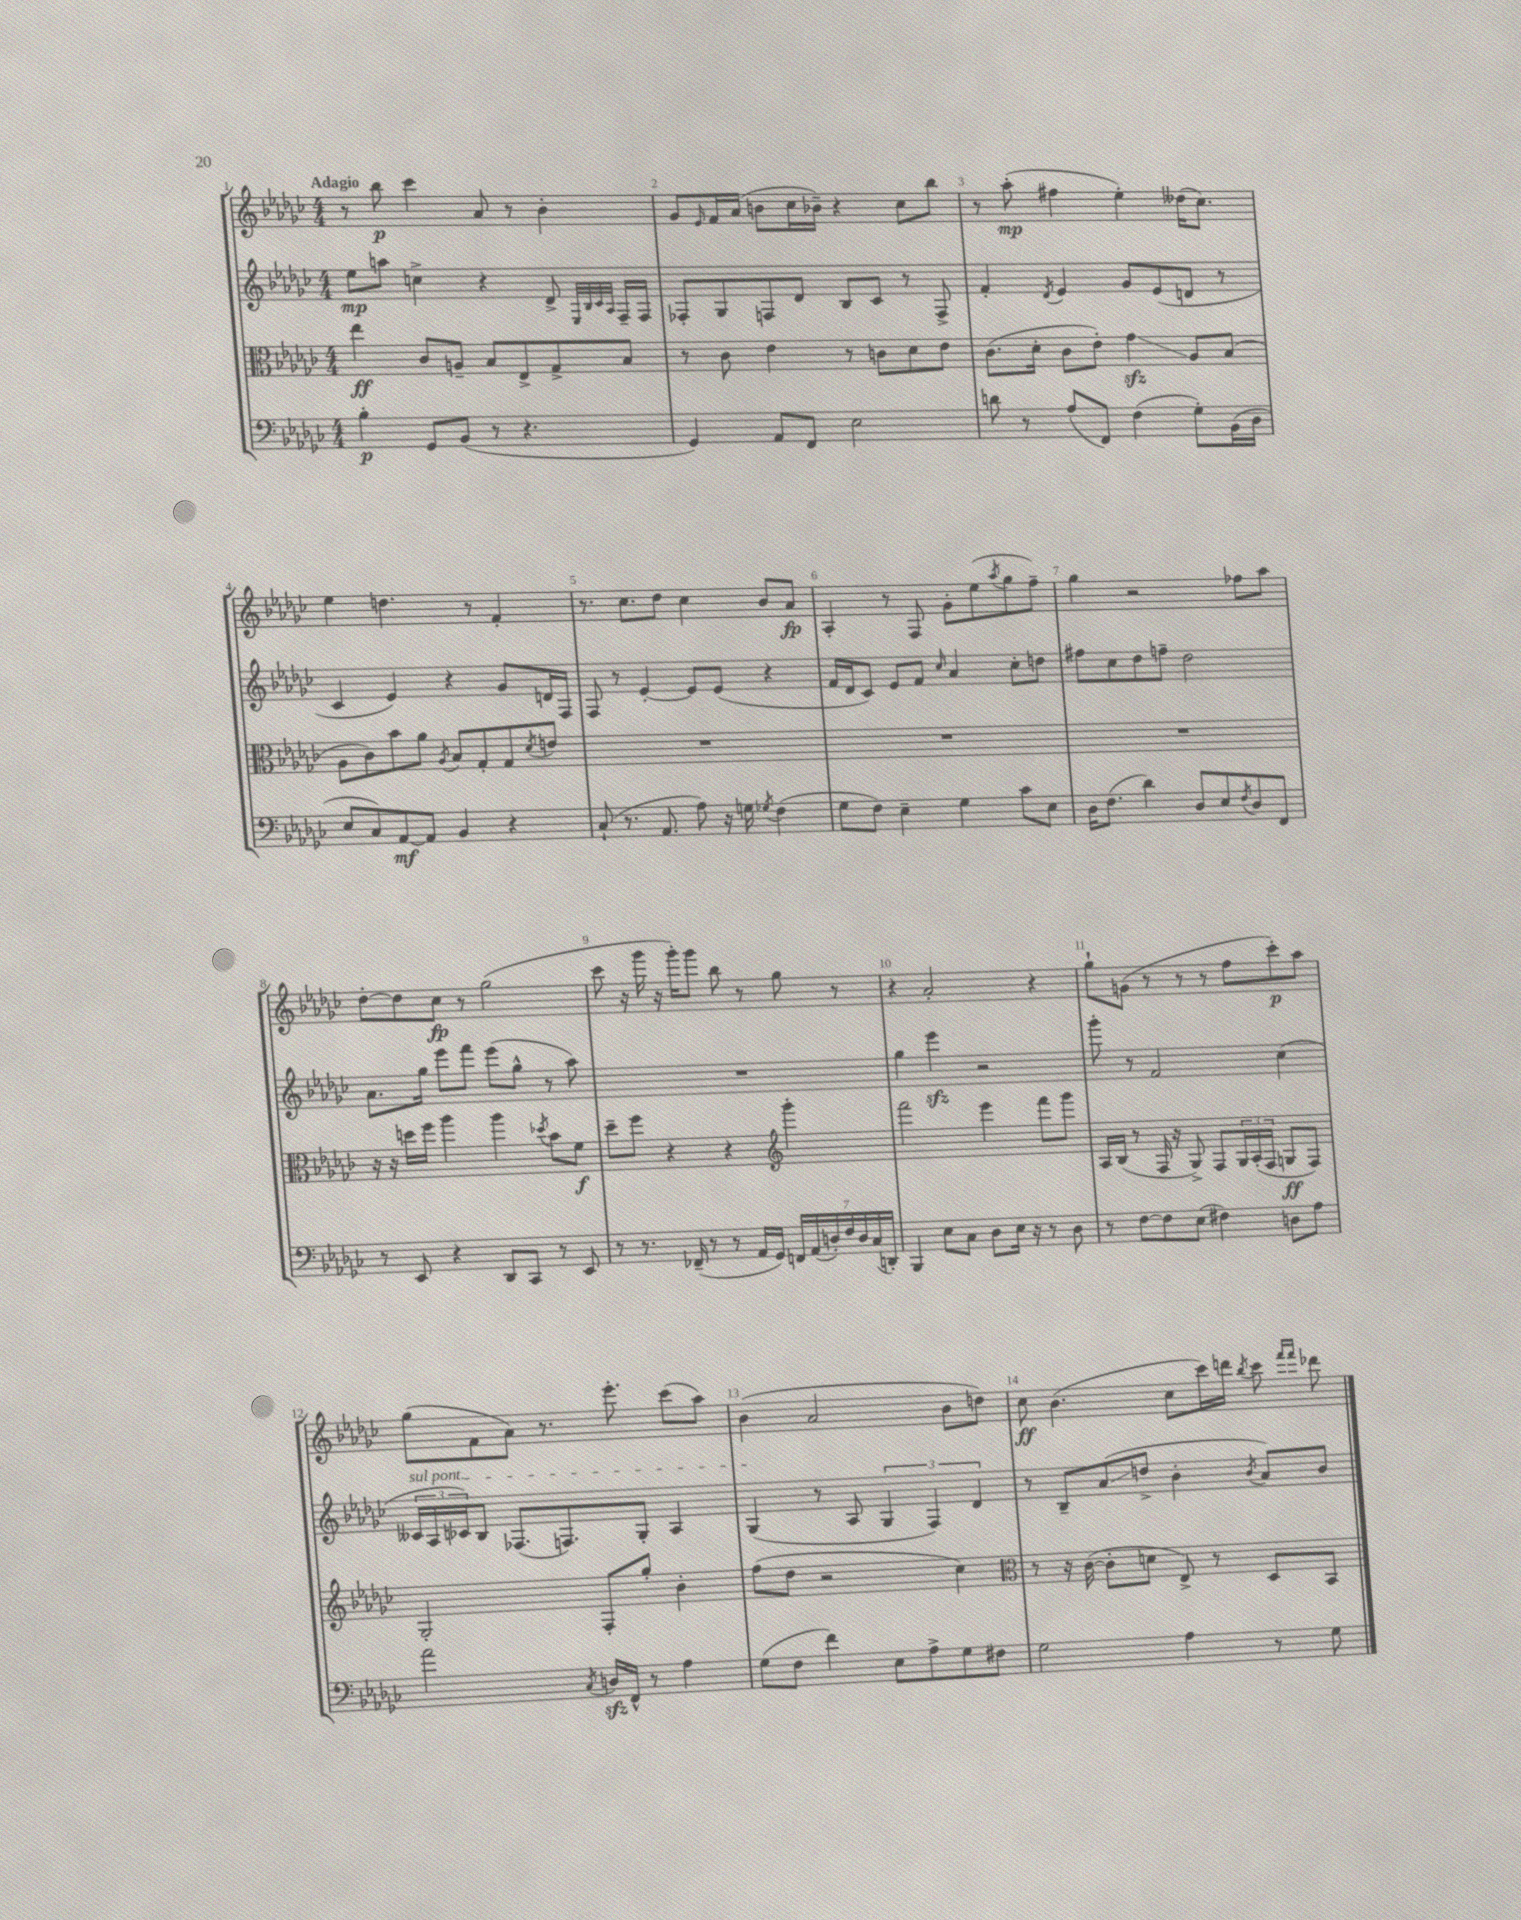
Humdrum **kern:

**kern	**kern	**kern	**kern
*staff4	*staff3	*staff2	*staff1
*clefF4	*clefC3	*clefG2	*clefG2
*k[b-e-a-d-g-c-]	*k[b-e-a-d-g-c-]	*k[b-e-a-d-g-c-]	*k[b-e-a-d-g-c-]
*M4/4	*M4/4	*M4/4	*M4/4
4B-'	4ee-	8ee-	8r
.	.	8aa	8bb-
8GG-	8c-	4cc^	4ccc-
(8BB-	8A~	.	.
8r	8B-	4r	8a-
4.r	8E-^	.	8r
.	8G-^	8d-^	4b-'
.	.	32qqE-	.
.	.	32qqB-	.
.	.	32qqc-	.
.	.	32qqA-	.
.	8B-	16F~	.
.	.	16F	.
=	=	=	=
4GG-)	8r	8F-'	8g-
.	.	.	16qqe-
.	8c-	8G-	16f
.	.	.	(16a-
8AA-	4e-	8F	8b
8FF	.	8d-	16cc-
.	.	.	16b-~)
2E-	8r	8B-	4r
.	8c	8c-	.
.	8d-	8r	8cc-
.	8e-	8F^	8bb-
=	=	=	=
8d	(8.c-	4f'	8r
8r	.	.	(8aa-'
.	16d-'	.	.
.	.	8qd-	.
(8A-	8c-	4e-	4ff#
8FF)	8e-')	.	.
(4F	4g-	8g-	4ee-')
.	.	(8e-	.
8G-')	8A-	8d	(16dd--
.	.	.	8.cc-)
(16BB-	(8B-	8r	.
16D-	.	.	.
=	=	=	=
8E-	8A-	4c-	4ee-
8C-)	8c-)	.	.
[8AA-	8b-	4e-)	4.dd
8AA-]	8a-	.	.
.	8qA-	.	.
4BB-	8B-	4r	.
.	8G-'	.	8r
4r	8G-	8g-	4f'
.	8qd-	.	.
.	8e	16d	.
.	.	16F	.
=	=	=	=
(8C-`	1r	8F	8.r
8.r	.	8r	.
.	.	.	8.cc-
.	.	[4e-'	.
8.AA-	.	.	.
.	.	.	8dd-
8A-)	.	8e-]	4cc-
16r	.	(8e-	.
16G	.	.	.
8qG-	.	.	.
(4F	.	4r	8b-
.	.	.	8a-
=	=	=	=
8G-	1r	16f	4A-'
.	.	16d-	.
8F)	.	8c-)	.
4E-~	.	8e-	8r
.	.	8f	8F
.	.	16qqcc-	.
4G-	.	4a-	8g-'
.	.	.	(8ee-
.	.	.	8qaa-
8c-	.	8cc-'	8gg-
8E-	.	8dd	8ff~)
=	=	=	=
16D-	1r	8ff#	4gg-
(8.F	.	.	.
.	.	8cc-	.
4d-)	.	8dd-	2r
.	.	8ff~	.
8D-	.	2dd-	.
8E-	.	.	.
8qF	.	.	.
8D-	.	.	8ff-
8FF	.	.	8aa-
=	=	=	=
8r	16r	8.a-	[8dd-'
.	16r	.	.
8EE-	16dd	.	8dd-]
.	16ff	16gg-	.
4r	4aa-	8eee-	8cc-
.	.	8fff	8r
8DD-	4aa-	(8eee-	(2gg-
8CC-	.	8gg-^^	.
.	8qdd-	.	.
8r	8b-	8r	.
8EE-	8f	8aa-)	.
=	=	=	=
8r	8dd-~	1r	8ccc-
8.r	8ff	.	16r
.	.	.	16ggg-
.	4r	.	16r
(16FF-~	.	.	16ggg-')
8r	.	.	8ggg-
8r	4r	.	8bb-
16AA-	.	.	8r
16GG-)	.	.	.
*	*clefG2	*	*
28FF	4ggg-'	.	8gg-
(28AA-	.	.	.
28D')	.	.	.
28F	.	.	.
.	.	.	8r
28D	.	.	.
(28C-	.	.	.
28DD')	.	.	.
=	=	=	=
4BBB-	2fff	4gg-	4r
8E-	.	4eee-	2a-'
8C-	.	.	.
8D-	4eee-	2r	.
16E-	.	.	.
16r	.	.	.
8r	8fff	.	4r
8D-	8ggg-	.	.
=	=	=	=
8r	16A-	8ggg-'	8gg-`
.	(16B-	.	.
[8F	8r	8r	(8g
8F]	16F	2f	8r
.	16r	.	.
(8E-	8G-^)	.	8r
4F#)	8F	.	8r
.	24G-	.	8ff
.	(24A-'	.	.
.	24F	.	.
8D	8G	(4cc-	8ccc-')
8A-	8F)	.	8aa-
=	=	=	=
2a-	2G-'	24c--	(8gg-
.	.	24A-	.
.	.	24c-)	.
.	.	8B-	8f
.	.	(8.F-	8a-)
.	.	.	8.r
.	.	8.F)	.
8qC-	.	.	.
16D	8F'	.	.
16FF^^	.	.	8.eee-'
8r	8gg-'	8G-'	.
4A-	4b-'	4A-	(8ccc-
.	.	.	8aa-)
=	=	=	=
(8G-	(8ff	(4G-	(4b-
8F	8dd-	.	.
4f)	2r	8r	2a-
.	.	8A-	.
8E-	.	6G-	.
8A-^	.	.	.
.	.	6F)	.
8G-	4cc-)	.	8b-
.	.	6d-	.
8F#	.	.	8dd)
=	=	=	=
*	*clefC3	*	*
2G-	8r	8r	8cc-
.	16r	8B-~	(4.b-
.	([16c-	.	.
.	8c-']	(8a-	.
.	8d	8dd^	.
4A-	8E-^)	4b-'	8cc-
.	8r	.	16ccc-)
.	.	.	16ddd
.	.	8qb-	8qbb-
8r	8D-	8a-)	8ccc-
.	.	.	16qqfff
.	.	.	16qqfff
8G-	8BB-	8b-	8ddd-
==	==	==	==
*-	*-	*-	*-
